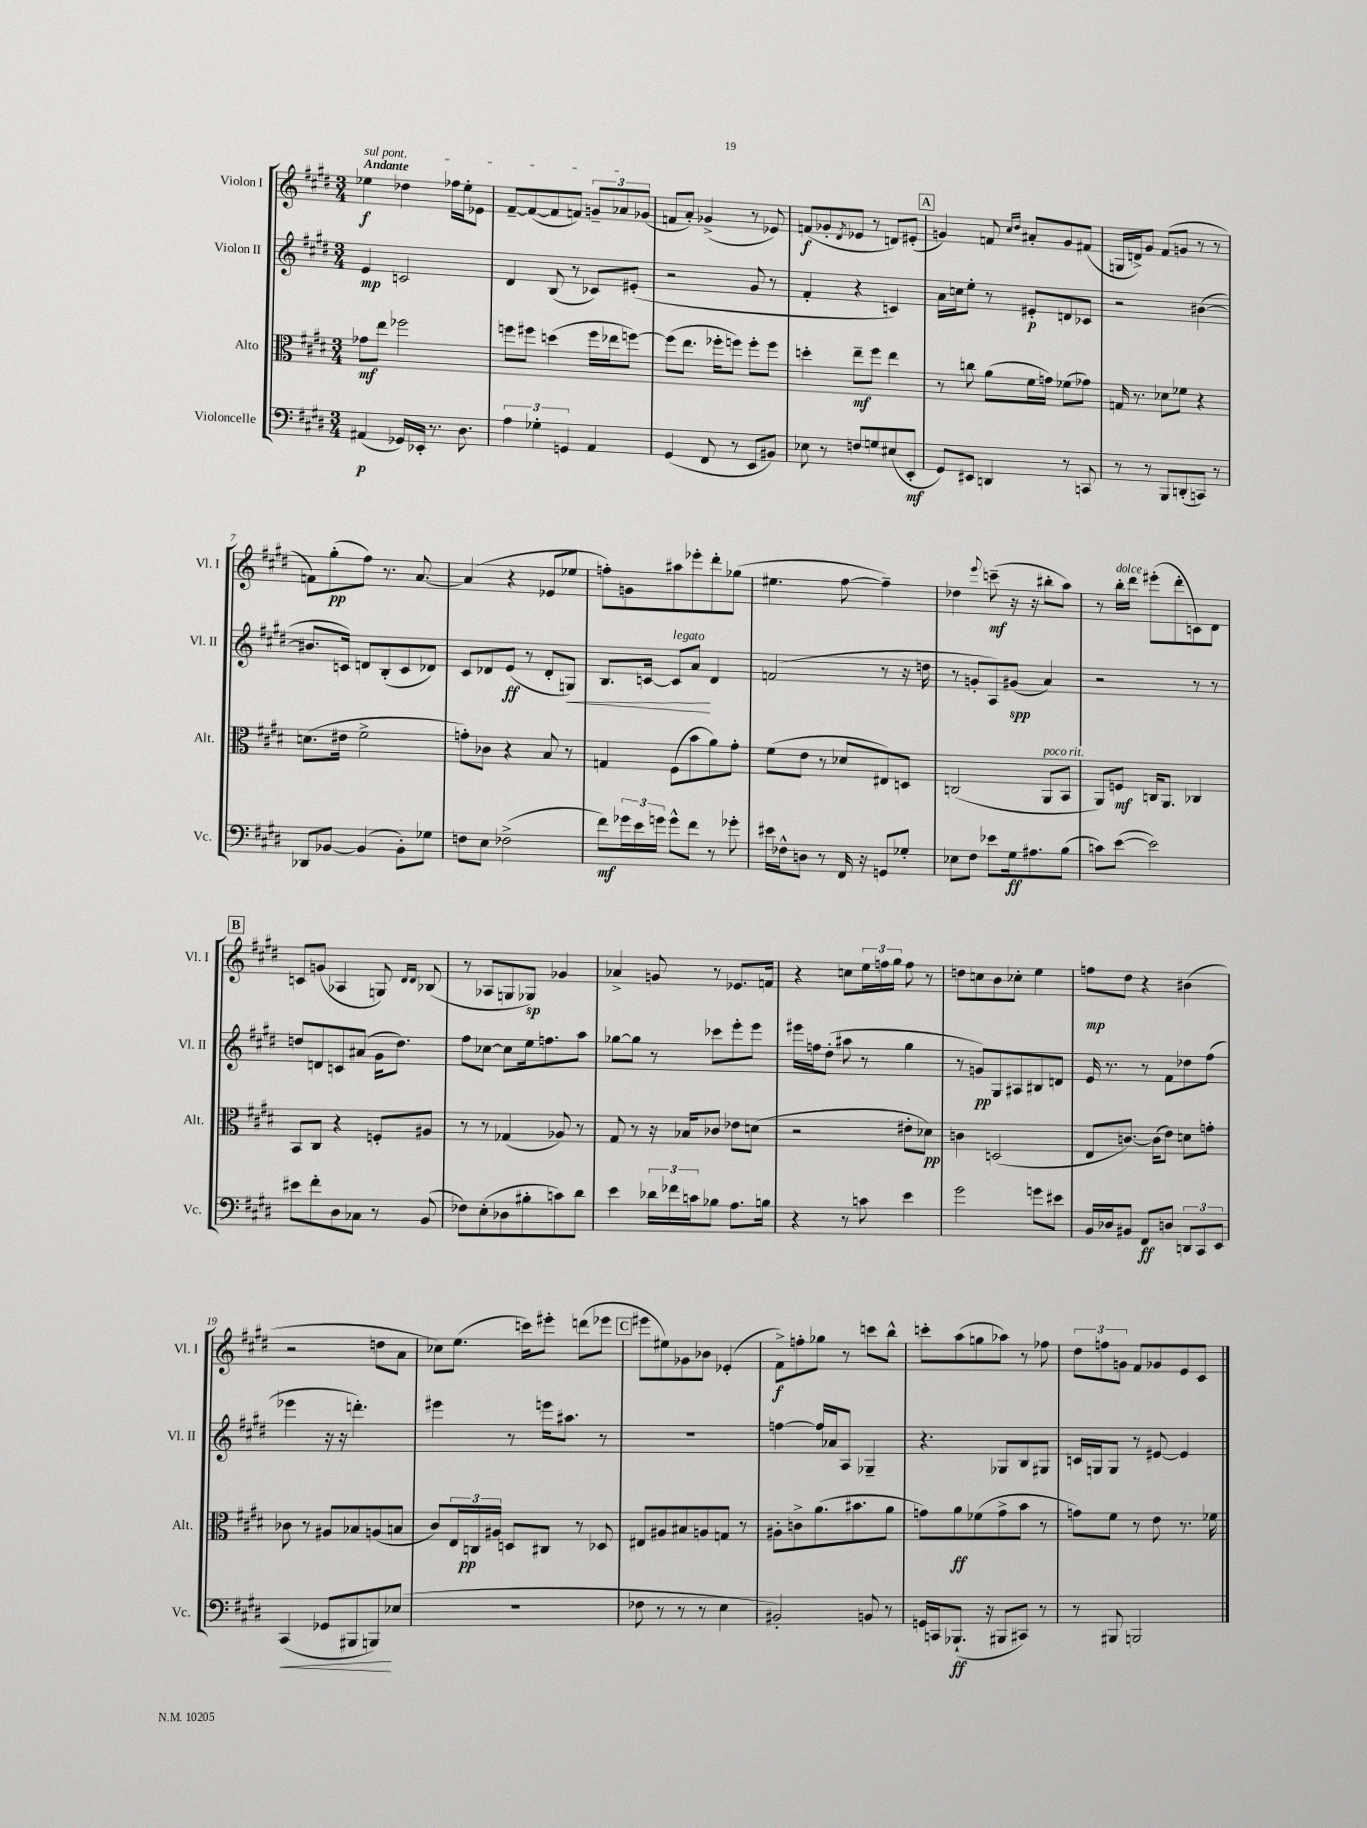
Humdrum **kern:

**kern	**dynam	**kern	**dynam	**kern	**dynam	**kern	**dynam
*part4	*part4	*part3	*part3	*part2	*part2	*part1	*part1
*staff4	*staff4	*staff3	*staff3	*staff2	*staff2	*staff1	*staff1
*I"Violoncelle	*	*I"Alto	*	*I"Violon II	*	*I"Violon I	*
*I'Vc.	*	*I'Alt.	*	*I'Vl. II	*	*I'Vl. I	*
*clefF4	*	*clefC3	*	*clefG2	*	*clefG2	*
*k[f#c#g#d#]	*	*k[f#c#g#d#]	*	*k[f#c#g#d#]	*	*k[f#c#g#d#]	*
*M3/4	*	*M3/4	*	*M3/4	*	*M3/4	*
=1	=1	=1	=1	=1	=1	=1	=1
!	!	!	!	!	!	!LO:TX:a:B:t=Andante	!
!	!	!	!	!	!	!LO:TX:a:i:t=sul pont.	!
(4AA#X/	p	8g-X\L	mf	4e/	mp	4ee-X\	f
.	.	8ee\J	.	.	.	.	.
16GG-X/LL)	.	2ff-X\	.	2cn/	.	4dd-X\	.
16EE-X'/JJ	.	.	.	.	.	.	.
8.r	.	.	.	.	.	.	.
.	.	.	.	.	.	16ff-X\LL	.
8.D#\	.	.	.	.	.	16ee-'\J	.
.	.	.	.	.	.	8e-X\J	.
=2	=2	=2	=2	=2	=2	=2	=2
6A\	.	8ffn\L	.	4d#/	.	[8f#~/L	.
.	.	8ff#X\J	.	.	.	(8f#/_	.
6G-X'\	.	.	.	.	.	.	.
.	.	(4ddn\	.	(8B/	.	8f#/]	.
6GGn/	.	.	.	.	.	.	.
.	.	.	.	8r	.	8fn/J)	.
4AA/	.	16ff#\LL	.	8c-X/L)	.	12gn~/L	.
.	.	16ee-X\J	.	.	.	.	.
.	.	.	.	.	.	12a-X/	.
.	.	[8ffn\J)	.	(8e#X'/J	.	.	.
.	.	.	.	.	.	(12g-X/J	.
=3	=3	=3	=3	=3	=3	=3	=3
(4GG#/	.	(8ff\L]	.	2r	.	8fn/L	.
.	.	8.ee\J	.	.	.	8a'/J)	.
8FF#/	.	.	.	.	.	(4g-X^/	.
.	.	16ff-X'\KL	.	.	.	.	.
8r	.	8ffn\J)	.	.	.	.	.
8EE/L	.	8ff'\L	.	8g#/	.	8r	.
8BB#X/J)	.	8ff\J	.	8r	.	8e-X/)	.
=4	=4	=4	=4	=4	=4	=4	=4
8E-X\	.	4ddn'\	.	4f#'/	.	(8fn/L	f
8r	.	.	.	.	.	8g-X'/	.
.	.	.	.	.	.	8qd#/	.
8Fn/L	.	8ee~\L	mf	4r	.	8e-X/J	.
8Gn/	.	8ff#\J	.	.	.	8r	.
(8E#X/	.	4ee\	.	4cn/)	.	8dn/L)	.
8EE'/J	mf	.	.	.	.	(8e#X'/J	.
!!LO:REH:place=s1:t=A
=5	=5	=5	=5	=5	=5	=5	=5
8GG#/L)	.	8r	.	16a\LL	.	4gn/)	.
.	.	.	.	16ccn\J	.	.	.
8EE#X/J	.	8ccn\	.	8ee'\J	.	.	.
4DDn/	.	(8a\L	.	8r	.	8fn/	.
.	.	.	.	.	.	16qqcc#/LL	.
.	.	.	.	.	.	16qqdd#/JJ	.
.	.	16f#\L	.	8e#X'/L	p	8a#X'/L	.
.	.	16gn\JJ)	.	.	.	.	.
8r	.	(8f-X\L	.	8dn/	.	8g/	.
8CCn/	.	8g-X\J)	.	8c-X/J	.	(8f#X/J	.
=6	=6	=6	=6	=6	=6	=6	=6
8r	.	16Gn/	.	2r	.	16Gn/LL	.
.	.	8.r	.	.	.	16dn^/J)	.
8r	.	.	.	.	.	8g#/J	.
8BBB/L	.	8d-X\L	.	.	.	(8f#/L	.
(8DDn'/	.	8f-X\J	.	.	.	8gn/J	.
8CCn/J)	.	4r	.	([4b#X\	.	8r	.
8r	.	.	.	.	.	8r	.
!!LO:LB:g=z
=7	=7	=7	=7	=7	=7	=7	=7
8DD-X/L	.	(8.dn\L	.	8.b#X/L]	.	8fn\L)	.
[8BB-X/J	.	.	.	.	.	(8gg#'\	pp
.	.	16e#X\Jk	.	16cn/Jk)	.	.	.
(4BB-/]	.	2f#^\	.	8dn/L	.	8ff#\J)	.
.	.	.	.	(8B'/	.	8.r	.
8BB-'\L)	.	.	.	8c/	.	.	.
.	.	.	.	.	.	[8.a/	.
8G-X\J	.	.	.	8d-X/J)	.	.	.
=8	=8	=8	=8	=8	=8	=8	=8
8Fn\L	.	8gn'\L)	.	8c#/L	.	(4a/]	.
8E\J	.	8c-X\J	.	8d-X/	.	.	.
(2F-X^\	.	4r	.	(8e/J	ff	4r	.
.	.	.	.	8r	.	.	.
.	.	8B/	.	8d-'/L	.	8e-X/L	.
!	!	!	!	!	!LO:HP:b	!	!
.	.	8r	.	8Gn/J)	<	8ee-X/J	.
=9	=9	=9	=9	=9	=9	=9	=9
8f#\L)	mf	4Gn/	.	8.B/L	.	8ffn'\L)	.
24g-X\L	.	.	.	.	.	8gn\	.
24e\	.	.	.	.	.	.	.
.	.	.	.	[16cn/Jk	.	.	.
24gn\JJ	.	.	.	.	.	.	.
!	!	!	!	!LO:TX:a:i:t=legato	!	!	!
8g^^\L	.	(8F#\L	.	8c/L]	.	8aa#X\	.
8f#\J	.	8b\	.	8a/J	.	8eee-X'\	.
8r	.	8a\)	.	4d#/	[	8ddd#'\	.
8g-X'\	.	8g#'\J	.	.	.	(8gg-X\J	.
=10	=10	=10	=10	=10	=10	=10	=10
16e#X\LL	.	(8f#\L	.	(2fn/	.	4.ee#X\	.
16F-X^^\J	.	.	.	.	.	.	.
8Dn\J	.	8e\J	.	.	.	.	.
8r	.	8r	.	.	.	.	.
16FF#/	.	8d-X/L	.	.	.	[8ff#\	.
16r	.	.	.	.	.	.	.
8GGn/L	.	8E#X/)	.	8r	.	4ff#~\])	.
8G-X'/J	.	8Dn/J	.	16r	.	.	.
.	.	.	.	16ddn\	.	.	.
=11	=11	=11	=11	=11	=11	=11	=11
8E-X\L	.	(2Cn/	.	8r	.	4dd-X\	.
8F#\J	.	.	.	8gn'/L	.	.	.
.	.	.	.	.	.	8qqeee/	.
8e-X\L	.	.	.	8A/)	.	(8cccn~\	mf
16G#\k	ff	.	.	(8g#X/J	spp	16r	.
8.A#X\	.	.	.	.	.	16r	.
!	!	!LO:TX:a:i:t=poco rit.	!	!	!	!	!
.	.	8AA/L	.	4a/)	.	8bb#X'\L	.
(8B\J	.	8BB/J	.	.	.	8aa\J)	.
=12	=12	=12	=12	=12	=12	=12	=12
8cn\L)	.	8AA/L)	.	2r	.	8r	.
!	!	!	!	!	!	!LO:TX:a:i:t=dolce	!
([8e\J	.	8Fn/J	mf	.	.	16bb'\LL	.
.	.	.	.	.	.	16ddd#\JJ	.
2e\])	.	16Cn/KL	.	.	.	(8eee#X'\L	.
.	.	8.AA/J	.	.	.	.	.
.	.	.	.	.	.	8ddd#'\	.
.	.	4C-X/	.	8r	.	8cn\)	.
.	.	.	.	8r	.	8d#\J	.
!!LO:LB:g=z
!!LO:REH:place=s1:t=B
=13	=13	=13	=13	=13	=13	=13	=13
8e#X\L	.	8BB/L	.	8ddn/L	.	8cn/L	.
8f#'\	.	8C#/J	.	8dn/	.	(8gn/J	.
8D#\	.	4r	.	8cn/	.	4A-X/	.
8C-X\J	.	.	.	(8a#X/J	.	.	.
8r	.	8Fn'/L	.	16g#\KL	.	8Gn/)	.
.	.	.	.	8.dd\J)	.	.	.
.	.	.	.	.	.	16qqd#/LL	.
.	.	.	.	.	.	16qqd#/JJ	.
(8BB/	.	8A#X/J	.	.	.	(8B-X/	.
=14	=14	=14	=14	=14	=14	=14	=14
8F-X\L)	.	8r	.	8ff#\L	.	8r	.
(8E'\	.	8r	.	[8cc-X\J	.	8A-X/L	.
8D-X\	.	(4G-X/	.	8cc-\L]	.	8Gn/	.
8B#X'\	.	.	.	16ee\k	.	8G-X/J)	sp
.	.	.	.	8.ffn\	.	.	.
8cn\)	.	8A-X/)	.	.	.	4g-X/	.
8d#\J	.	8r	.	8aa\J	.	.	.
=15	=15	=15	=15	=15	=15	=15	=15
4e\	.	8G#/	.	[8gg-X\L	.	4a-X^/	.
.	.	8r	.	8gg-\J]	.	.	.
24d-X\LL	.	16r	.	8r	.	8gn/	.
24f-X\	.	.	.	.	.	.	.
.	.	16B-X/KL	.	.	.	.	.
24cn\J	.	.	.	.	.	.	.
8B-X\J	.	8c-X/J	.	8ccc-X\L	.	8r	.
8.A\L	.	8e-X\L	.	8eee'\	.	8.e-X/L	.
.	.	(8dn\J	.	8eee\J	.	.	.
16Bn\Jk	.	.	.	.	.	16fn/Jk	.
=16	=16	=16	=16	=16	=16	=16	=16
4r	.	2r	.	16eee#X\LL	.	4r	.
.	.	.	.	16ffn\J	.	.	.
.	.	.	.	(8dd#'\J	.	.	.
8r	.	.	.	8aa#X\	.	8ccn\L	.
8cn\	.	.	.	8r	.	24ee\L	.
.	.	.	.	.	.	24ffn\	.
.	.	.	.	.	.	24gg#\JJ	.
4e\	.	8e#X'\L	.	4gg#\	.	8ff\	.
.	.	8d-X\J)	pp	.	.	8r	.
=17	=17	=17	=17	=17	=17	=17	=17
2g#\	.	4cn\	.	8r	.	8ddn\L	.
.	.	.	.	8gn/L)	pp	8ccn\	.
.	.	(2Dn/	.	8G#/	.	8b\	.
.	.	.	.	8A#X/	.	8cc-X'\J	.
8gn\L	.	.	.	8B#X/	.	4ee\	.
8e#X\J	.	.	.	8dn/J	.	.	.
=18	=18	=18	=18	=18	=18	=18	=18
16BB/LL	.	8E/L	.	16e/	.	8ffn\L	mp
16D-X/J	.	.	.	8.r	.	.	.
8BB#X/J	.	[8.cn/J)	.	.	.	8dd#\J	.
8FF#/L	ff	.	.	8r	.	4r	.
.	.	(16c\KL]	.	.	.	.	.
8Dn/J	.	8e\J)	.	8f#\L	.	.	.
12DDn/L	.	8dn\L	.	8dd-X\	.	(4b#X\	.
12CC#/	.	.	.	.	.	.	.
.	.	8gn'\J	.	(8ff#\J	.	.	.
12EE/J	.	.	.	.	.	.	.
!!LO:LB:g=z
=19	=19	=19	=19	=19	=19	=19	=19
!	!LO:HP:b	!	!	!	!	!	!
(4CC#/	<	8c-X\	.	4eee-X\	.	2r	.
.	.	8r	.	.	.	.	.
8GG-X/L	.	8A#X/L	.	16r	.	.	.
.	.	.	.	16r	.	.	.
8BBB#X/	.	8B-X/	.	4.dddn'\)	.	.	.
8BBBn/)	.	(8An/	.	.	.	8ddn\L	.
(8E-X/J	[	8Bn/J	.	.	.	8a\J	.
=20	=20	=20	=20	=20	=20	=20	=20
2.r	.	8c#/L)	.	4eee#X\	.	8cc-X\L)	.
.	.	24E/L	.	.	.	(8.ee\J	.
.	.	24Cn/	pp	.	.	.	.
.	.	24A#X/JJ	.	.	.	.	.
.	.	8Dn/L	.	8r	.	.	.
.	.	.	.	.	.	16cccn\KL)	.
.	.	8C#X/J	.	16eeen\KL	.	8eee#X'\J	.
.	.	.	.	8.aa#X\J	.	.	.
.	.	8r	.	.	.	(8dddn\L	.
.	.	8D-X/	.	8r	.	8eee-X\J	.
!!LO:REH:place=s1:t=C
=21	=21	=21	=21	=21	=21	=21	=21
8F-X\	.	8E#X/L	.	2.r	.	8eee#X\L	.
8r	.	8A#X/	.	.	.	8ee#X\)	.
8r	.	8B#X/	.	.	.	8g-X\	.
8r	.	8An/	.	.	.	8b-X\J	.
4E\	.	8Gn/J	.	.	.	(4e-X'/	.
.	.	8r	.	.	.	.	.
=22	=22	=22	=22	=22	=22	=22	=22
2BB#X'/)	.	8A#X'\L	.	[4ffn\	.	8f#^\L)	f
.	.	8cn^\	.	.	.	8ffn'\	.
.	.	(8.a\	.	16ff/LL]	.	8gg-X\J	.
.	.	.	.	16a-X/J	.	.	.
.	.	.	.	8A/J	.	8r	.
.	.	8.b#X\	.	.	.	.	.
8BBn/	.	.	.	4G-X~/	.	8cccn\L	.
8r	.	8a\J	.	.	.	8bb^^\J	.
=23	=23	=23	=23	=23	=23	=23	=23
16GGn/LL	.	8gn\L)	.	4.r	.	8cccn'\L	.
16CCn/J	.	.	.	.	.	.	.
(8.BBB-X`/J	ff	8a\	ff	.	.	(8aa\	.
.	.	(8f-X\	.	.	.	8ggn\	.
16r	.	.	.	.	.	.	.
8BBB#X/L	.	8g^\	.	8G-X/L	.	8aa-X\J)	.
8CC#X/J)	.	8b\J	.	8B/	.	8r	.
8r	.	8r	.	8G#X/J	.	8ff-X\	.
=24	=24	=24	=24	=24	=24	=24	=24
8r	.	8gn\L)	.	16cn/LL	.	12dd#\L	.
.	.	.	.	16Gn/J	.	.	.
.	.	.	.	.	.	12ffn\	.
8BBB#X/	.	8f#\J	.	8G/J	.	.	.
.	.	.	.	.	.	12gn\J	.
2BBBn/	.	8r	.	8r	.	8f#/L	.
.	.	8e\	.	[8e#X/	.	8g-X/	.
.	.	8.r	.	4e#/]	.	8e/	.
.	.	.	.	.	.	8c#/J	.
.	.	16f-X\	.	.	.	.	.
==	==	==	==	==	==	==	==
*-	*-	*-	*-	*-	*-	*-	*-
